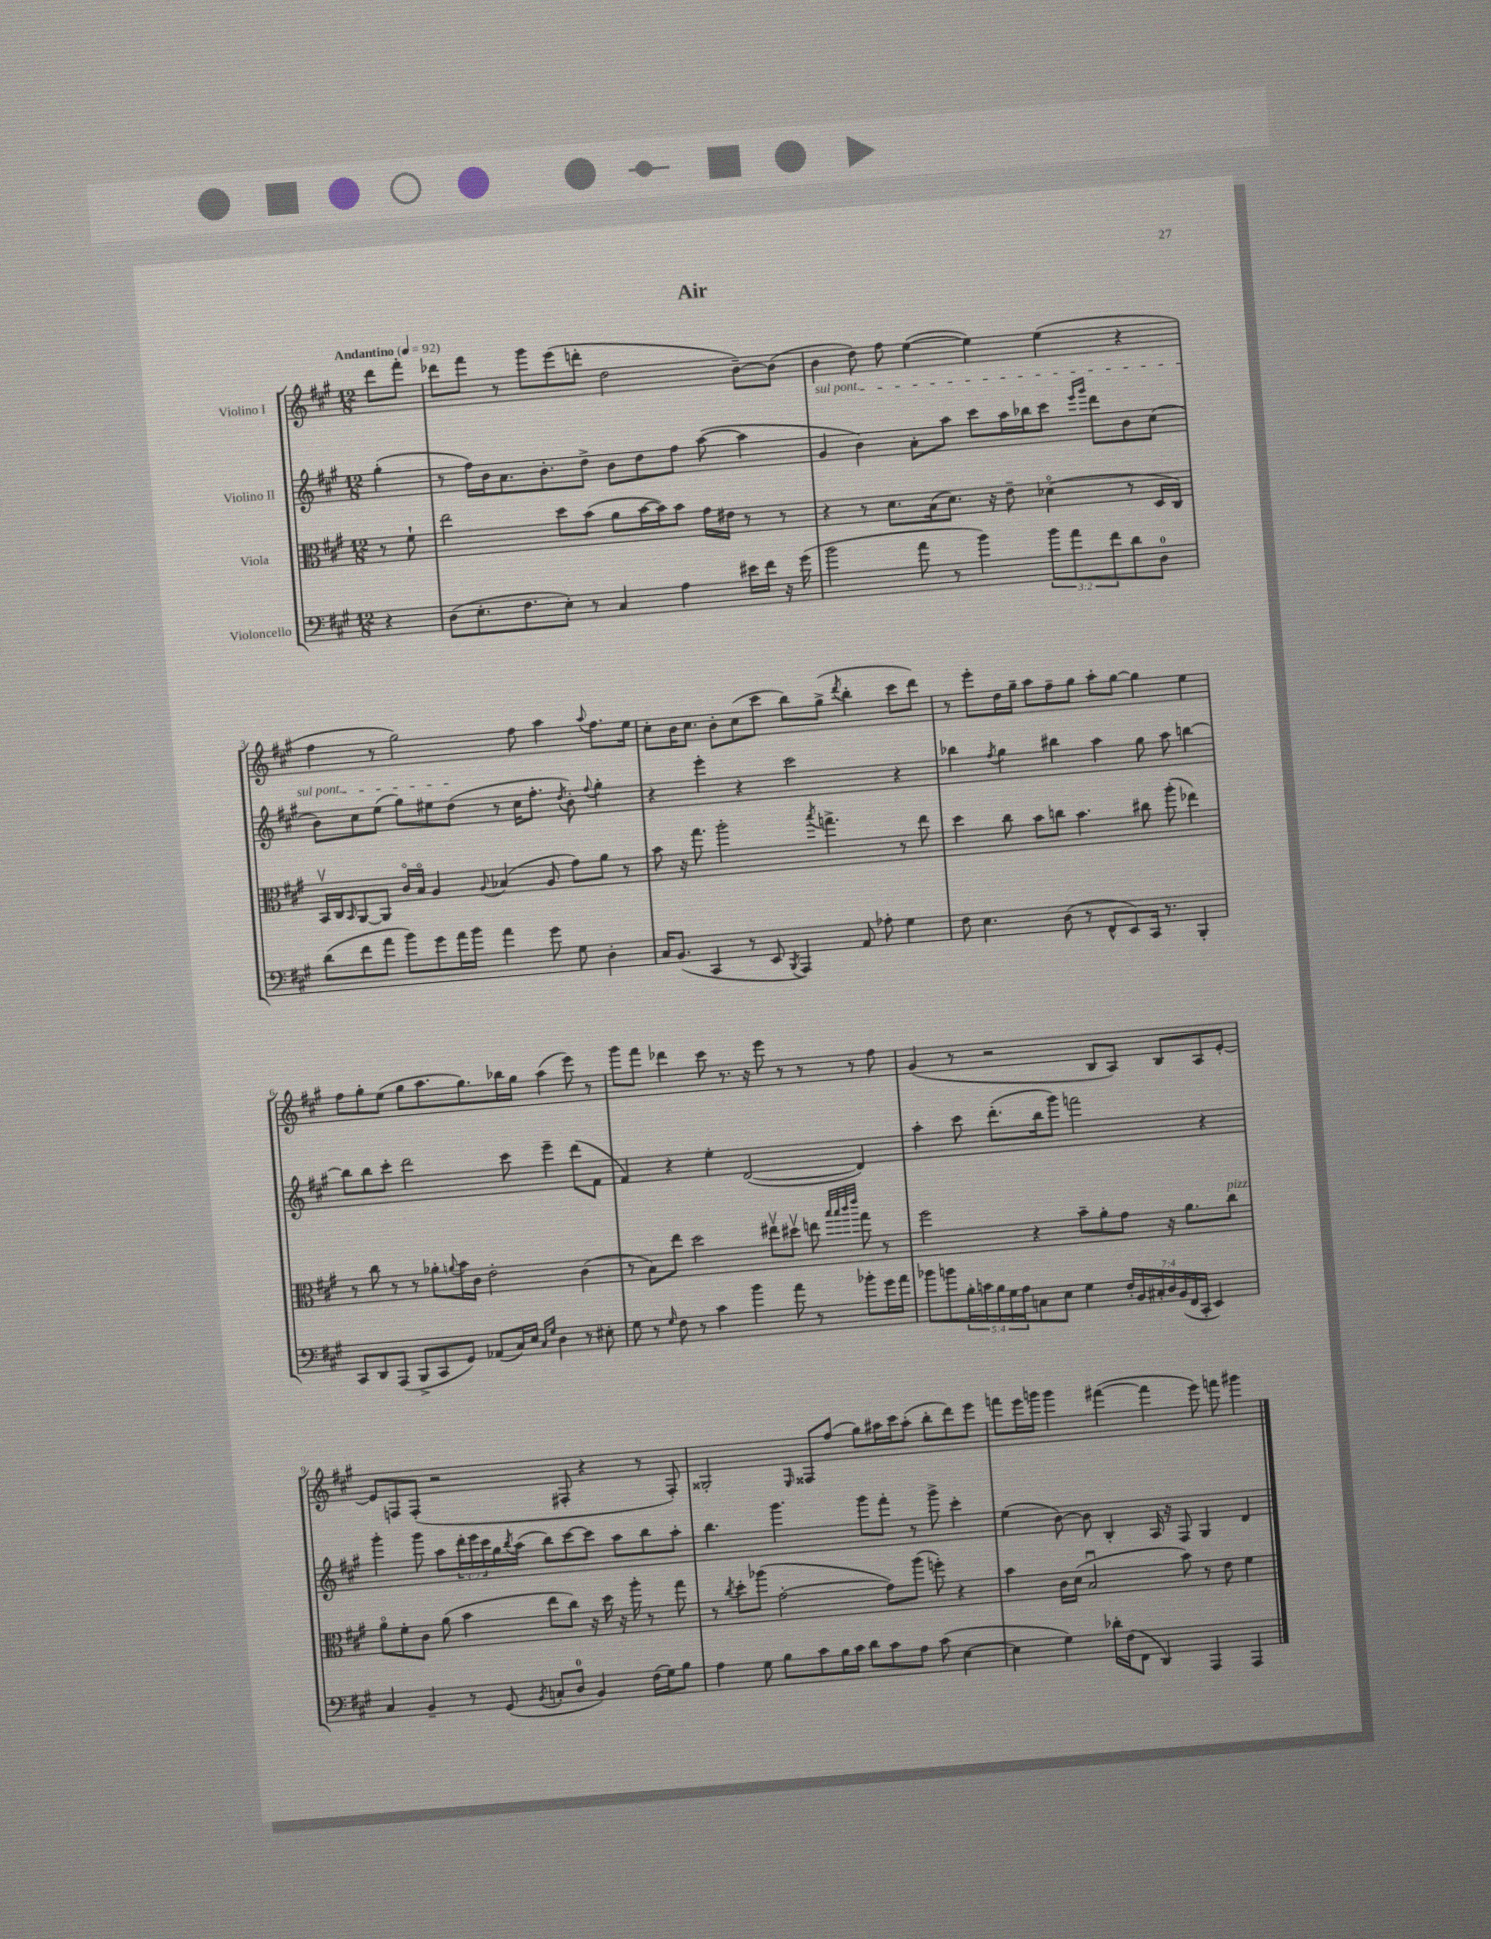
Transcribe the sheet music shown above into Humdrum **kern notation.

**kern	**kern	**kern	**kern
*staff4	*staff3	*staff2	*staff1
*clefF4	*clefC3	*clefG2	*clefG2
*k[f#c#g#]	*k[f#c#g#]	*k[f#c#g#]	*k[f#c#g#]
*M12/8	*M12/8	*M12/8	*M12/8
*MM92	*MM92	*MM92	*MM92
4r	8r	(4gg#'\	8ddd\L
.	8f#`\	.	8fff#'\J
=	=	=	=
(8D\L	2ee\	8r	8ddd-\L
8.E'\	.	16ff#\LL)	8fff#\J
.	.	16b\J	.
.	.	8.a\	8r
8.F#\	.	.	.
.	.	.	8ggg#\L
.	.	8.b'\	.
8E'\J)	8dd\L	.	(8eee\
8r	(8b\J	8dd^\J	8ddd'\J
4C#/	8a\L	8b\L	2dd\
.	[16b\L	8dd\	.
.	16b\]J)	.	.
4A\	8b\J	8ff#\J	.
.	16g#\LL	([8aa\	.
.	16e#\JJ	.	.
16e#\LL	8r	4aa\]	[8b~\L)
16f#\JJ	.	.	.
16r	8r	.	(8b\]J
(16g#\	.	.	.
=	=	=	=
2b\	4r	4g#/	4b\
.	8r	4b\)	8dd\)
.	8.d\L	.	8ff#\
8a\	.	8a'\L	([4ee\
.	(16B\k	.	.
8r	8.d\J)	8aa\J	.
4b\)	.	8ccc#\L	4ee\])
.	16r	.	.
.	8e~\	16aa\L	.
.	.	16bb-\J	.
12b\L	(4d-o\	8ccc#\J	(4ee\
12a\	.	.	.
.	.	16qqeee/LL	.
.	.	16qqggg#/JJ	.
.	.	8ddd\L	.
12f#\	.	.	.
8d\	8r	8b\	4r
8D\J	16D/LL	(8cc#\J	.
.	16C#/JJ)	.	.
=	=	=	=
(8d\L	16BBv/LL	8b\L)	4ff#\
.	16C#/J	.	.
.	16qqBB/	.	.
8f#\	[8AA/	8cc#\	.
8a\J	8AA/]J	(8ee\J	8r
8b\L)	16c#o/LL	8gg#\L)	2gg#\)
.	16Bo/JJ	.	.
8g#\	4A/	8ee#\	.
16a\L	.	(8dd\J	.
16b\JJ	.	.	.
.	8qqA/	.	.
4a\	(4B-/	8r	.
.	.	16cc#\LK	8ff#\
.	.	8.ff#'\J	.
8g#\	8A/	.	4aa\
.	.	8qdd/	.
8G#\	8g#\L)	8b'\)	.
.	.	8qqff#/	8qqaa/
4D'\	8a\J	4gg#'\	8.ff#\L
.	8r	.	.
.	.	.	16ee\Jk
=	=	=	=
16C#/LK	8b\	4r	8cc#'\L
(8.BB/J	.	.	.
.	16r	.	16b\K
.	8.gg#\	.	8.cc#\J
4CC#/	.	4eee'\	.
.	2aa'\	.	8b'\L
8r	.	4r	(8cc#\
8EE/	.	.	8ccc#\J
8qBBB/	.	.	.
4AAA/)	.	2ccc#\	8bb\L)
.	8qbb/	.	.
.	4.gg^\	.	(8gg#^\J
.	.	.	8qddd/
8AA/	.	.	4bb'\
8A-'\	.	.	.
4G#\	8r	4r	8ccc#\L
.	8ee\	.	8ddd\J)
=	=	=	=
8F#\	4dd\	4bb-\	8r
4.E\	.	.	8eee'\L
.	.	8qff#/	.
.	8cc#\	4gg#\	16dd\L
.	.	.	16gg#~\JJ
.	8b\L	.	8aa\L
(8D\	8cc\J	4bb#\	8ff#~\
8r	4.b\	.	8gg#\J
8FF#^^/L	.	4aa\	8aa'\L
8EE/)	.	.	[8gg#\J
16CC#/Jk	8cc#\	8gg#\	4gg#\]
8.r	.	.	.
.	(8aa'\	8aa\	.
4BBB'/	4ee-\)	[4bb\	4ee\
=	=	=	=
8CC#/L	8r	8bb\]L	8ff#\L
8DD/	8cc#\	8bb\	8gg#'\
(8AAA/J	8r	8ccc#'\J	(8ee\J
8BBB^/L	8r	2ddd\	8gg#\L
8CC#/	8a-'\L	.	8.aa\
.	8qqa/	.	.
8GG#/J)	16b\L	.	.
.	16c#\JJ	.	8.gg#\)
(8AA-/L	2e'\	.	.
16C#/L)	.	8ccc#\	16bb-\L
16E/JJ	.	.	16gg#\JJ
16qqC#/LL	.	.	.
16qqG#/JJ	.	.	.
4D\	.	4eee~\	(4aa\
8r	(4c#\	(8ddd\L	8eee\)
8E#'\	.	8f#\J	8r
=	=	=	=
8G#\	8r	4f#/)	8ggg#\L
8r	8B\L)	.	8fff#\J
16qqG#/	.	.	.
8F#\	8ee\J	4r	4ddd-\
8r	2dd\	.	.
4c#\	.	4ee'\	8ccc#\
.	.	.	8.r
4b\	.	([2d/	.
.	.	.	16r
.	8ee#v\L	.	8eee\
8a\	8dd#v\J	.	8r
8r	8ee\	.	8r
.	32qqbb/LLL	.	.
.	32qqbb/	.	.
.	32qqccc#/	.	.
.	32qqeee/JJJ	.	.
8b-'\L	8gg#\	4d/])	8r
16g#\L	8r	.	8ff#\
16a\JJ	.	.	.
=	=	=	=
8b-\L	2ff#\	4aa'\	(4g#/
8b\	.	.	.
20B'\L	.	8ccc#\	8r
20c\	.	.	.
20B\	.	.	.
.	.	(8.ddd'\L	2r
20G#\	.	.	.
20A\J	.	.	.
8C\	4r	.	.
.	.	16bb\k	.
8E\J	.	8ggg#\J)	.
4G#\	8b~\L	2fff\	.
.	8a'\	.	8B/L
28F#'/LL	8g#\J	.	8A/J)
28BB/	.	.	.
28C#'/	.	.	.
28D/	.	.	.
.	16r	.	8B/L
(28BB/	.	.	.
28FF#/	.	.	.
.	8.a\L	.	.
28CC#'/JJ	.	.	.
4EE/)	.	4r	8A/
.	8cc#\J	.	[8e'/J
=	=	=	=
4C#/	8ao\L	4ggg#'\	8e/]L
.	8f#'\	.	8F/
4BB~/	8c#\J	8ggg#\	(8F'/J
.	(8a\	8aa\L	2r
8r	4b\	24ddd'\L	.
.	.	24eee\	.
.	.	24ccc#\	.
(8GG#/	.	16gg#\	.
.	.	8qbb/	.
.	.	(16aa\JJ	.
8qBB/	.	.	.
8C'/L	8ee\L	8bb\L)	.
8D/J	8cc#\J)	[8ccc#\	8F#'/
4BB/)	16r	8ccc#\]J	4r
.	16dd\	.	.
.	16r	8aa\L	.
.	16aa'\	.	.
(16F#\LL	8r	8bb\	8r
16G#\J)	.	.	.
8B\J	8gg#\	8aa'\J	8F#'/)
=	=	=	=
4A\	8r	4.bb\	2G##'/
.	8qcc#/	.	.
.	8dd'\L	.	.
8G#\	(8aa-\J	.	.
8B\L	[2g#'\	4.ggg#\	.
.	.	.	16qqE/
8c#\	.	.	8F##/L
16B\L	.	.	(8ff#/J
16c#\JJ	.	.	.
8d\L	.	8ggg#\L	8gg#\L)
8c#\	8g#\]L)	8fff#'\J	16aa#\L
.	.	.	16ccc#\J
8A\J	(8aa-\J	8r	(8aa#'\J
(8c#\	8ff'\)	8ggg#^\	8bb'\L
[4E\	4r	4ccc#'\	8ddd\)
.	.	.	8eee\J
=	=	=	=
4E\]	4b\	(4ee\	8fff\L
.	.	.	16eee\L
.	.	.	16ggg\JJ
4G#\)	16c#\LL	[8b\)	4ggg\
.	(16d\JJ	.	.
.	2Bu/	8b\]	.
16d-'\LL	.	4B'/	([4fff#\
(16F#\J	.	.	.
8FF#\J	.	.	.
4DD/)	.	16A/	4fff#\]
.	.	16r	.
.	8b\)	8F#/	.
4AAA/	8r	4G#/	8eee\)
.	8e\	.	8fff\
4AAA/	4f#\	4d/	4ggg#\
==	==	==	==
*-	*-	*-	*-
